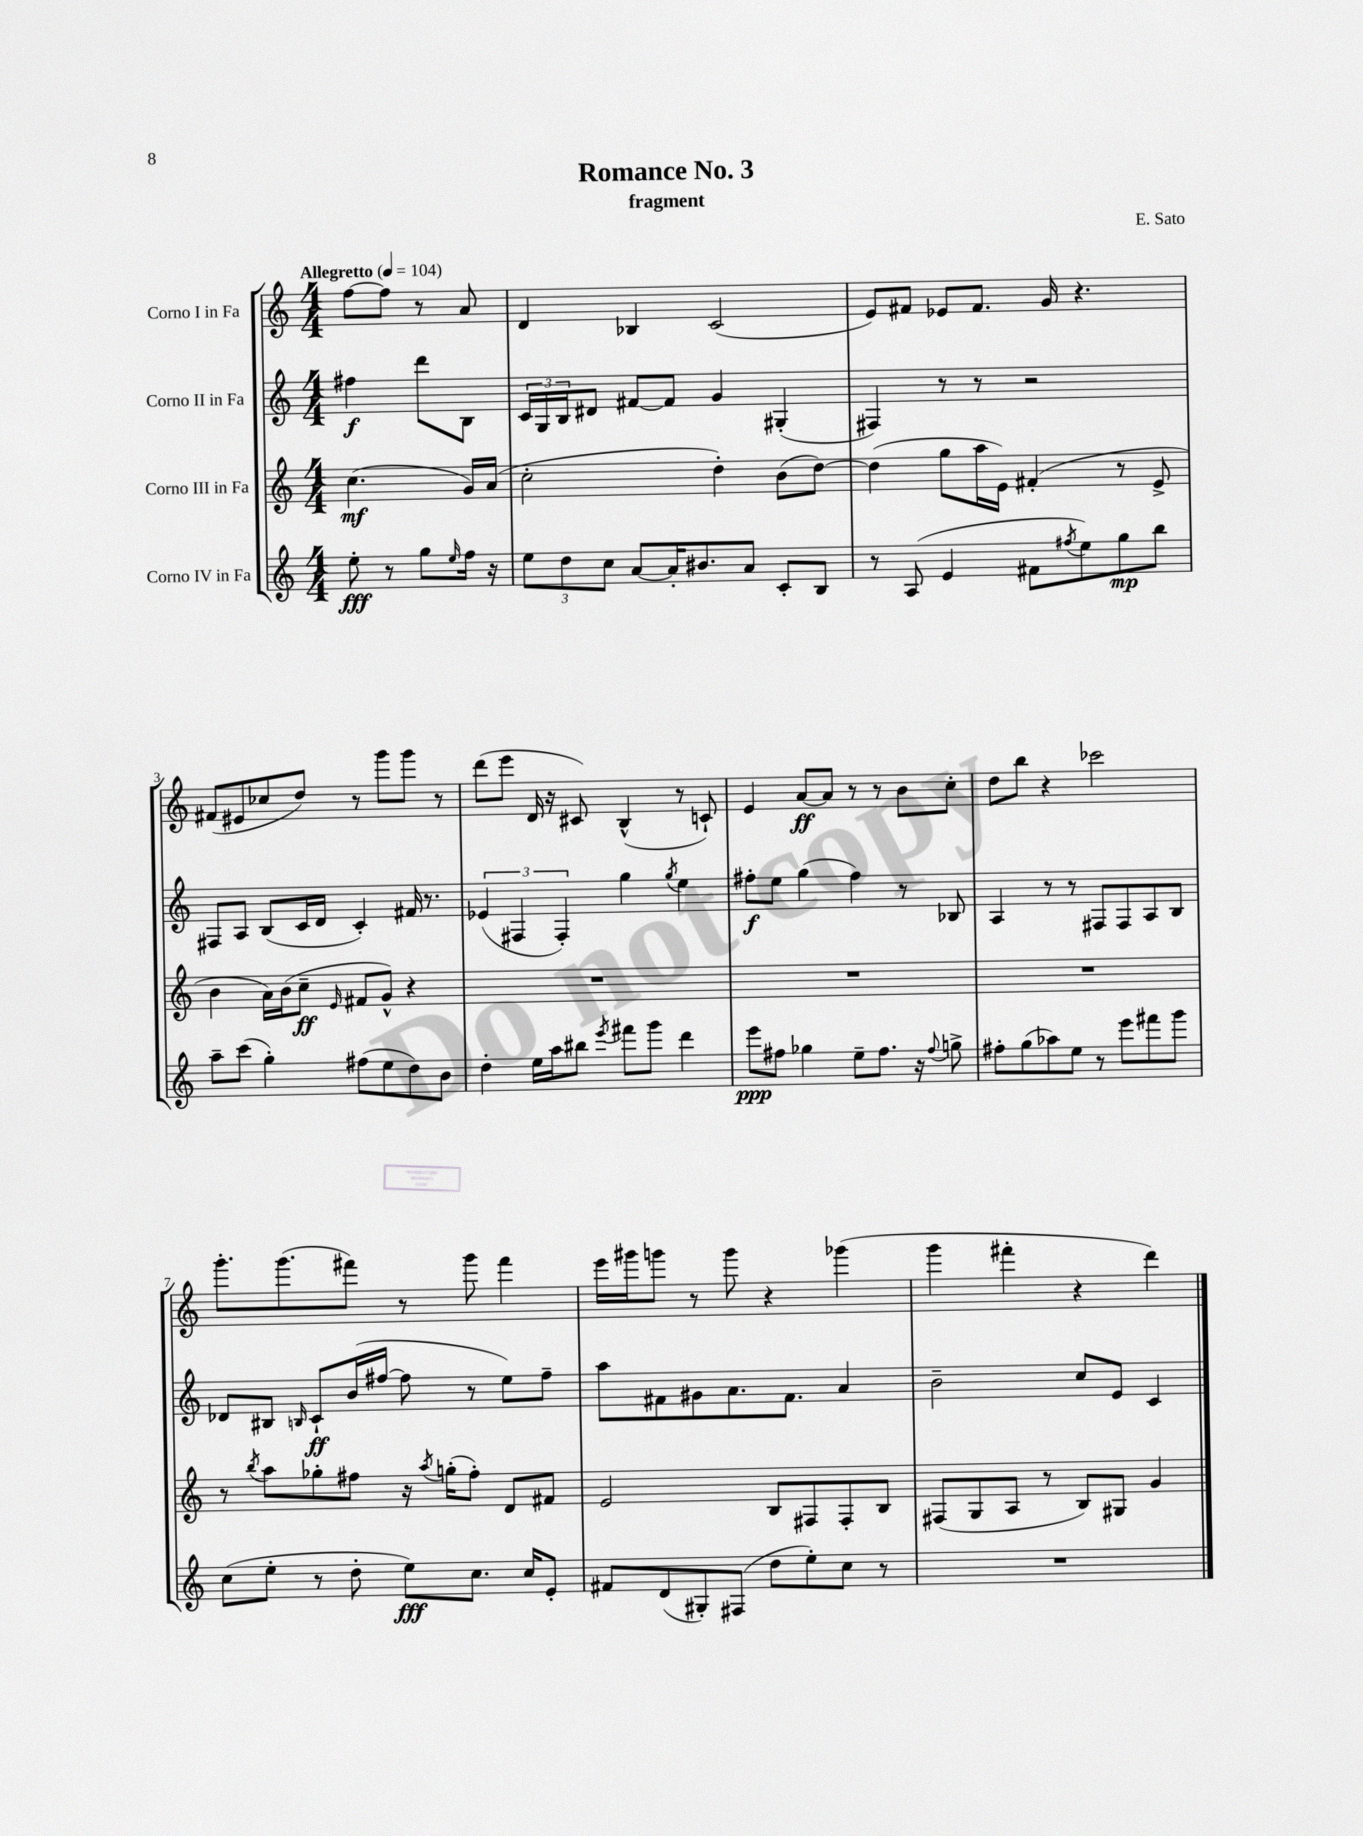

**kern	**kern	**kern	**kern
*staff4	*staff3	*staff2	*staff1
*clefG2	*clefG2	*clefG2	*clefG2
*k[]	*k[]	*k[]	*k[]
*M4/4	*M4/4	*M4/4	*M4/4
*MM104	*MM104	*MM104	*MM104
8ee'	(4.cc	4ff#	[8ff
8r	.	.	8ff]
8gg	.	8ddd	8r
16qqee	.	.	.
16ff	16g)	8B	8a
16r	(16a	.	.
=	=	=	=
12ee	2cc'	24c	4d
.	.	24G	.
12dd	.	24B	.
.	.	8d#	.
12cc	.	.	.
[8a	.	[8f#	4B-
16a']	.	8f#]	.
8.b#	.	.	.
.	4dd')	4g	(2c
8a	.	.	.
8c'	(8b	(4G#'	.
8B	[8dd)	.	.
=	=	=	=
8r	(4dd]	4F#)	8e)
(8A	.	.	8f#
4e	8gg	8r	8e-
.	16aa	8r	8.f#
.	16e)	.	.
8f#	(4f#'	2r	.
.	.	.	16g
8qff#	.	.	.
8ee)	.	.	4.r
8gg	8r	.	.
8bb	8e^	.	.
=	=	=	=
8aa~	4b	8F#	(8f#
(8ccc	.	8A	8e#
4gg')	16a)	(8B	8cc-
.	(16b	.	.
.	8cc~	16c	8dd)
.	.	16d	.
.	16qqe	.	.
(8ff#	8f#	4c')	8r
8ee	8g^^)	.	8ggg
8dd)	4r	16f#	8ggg
.	.	8.r	.
8b	.	.	8r
=	=	=	=
4dd'	1r	(6e-	(8ddd
.	.	.	8eee
.	.	6F#	.
16ee	.	.	16d
16aa	.	.	16r
.	.	6F#')	.
8bb#	.	.	8c#)
8qeee	.	.	.
8fff#	.	4gg	(4B^^
8ggg	.	.	.
.	.	8qgg	.
4ddd	.	4ee	8r
.	.	.	8c`)
=	=	=	=
8eee	1r	8ff#'	4e
8ff#	.	8ee	.
4gg-	.	(4gg	[8a
.	.	.	8a]
8ee~	.	4ff#)	8r
8.ff#	.	.	8r
.	.	8r	8b
16r	.	.	.
8qqff#	.	.	.
8gg^	.	8B-	8cc'
=	=	=	=
8ff#'	1r	4A	8dd
(8gg	.	.	8bb
8aa-)	.	8r	4r
8ee	.	8r	.
8r	.	8F#	2ccc-
8eee	.	8F#	.
8fff#	.	8A	.
8ggg	.	8B	.
=	=	=	=
(8cc	8r	8d-	8.ggg'
.	8qbb	.	.
8ee'	8aa	8B#	.
.	.	.	(8.ggg
.	.	16qqB	.
8r	8gg-'	8c`	.
8dd'	8ff#	(16b	8fff#)
.	.	[16ff#	.
8ee)	16r	8ff#]	8r
.	8qaa	.	.
.	(16gg'	.	.
8.cc	8ff#')	8r	8ggg
.	8d	8ee)	4fff#
16cc	.	.	.
8e'	8f#	8ff#~	.
=	=	=	=
8f#	2e	8aa	16eee
.	.	.	16ggg#
(8d	.	8f#	8ggg
8G#')	.	8g#	8r
(8F#	.	8.a	8ggg
8dd	8B	.	4r
.	.	8.f#	.
8ee')	8F#	.	.
8cc	8F#'	4a	(4ggg-
8r	8B	.	.
=	=	=	=
1r	(8F#	2b~	4ggg
.	8G	.	.
.	8A	.	4fff#'
.	8r	.	.
.	8B)	8cc	4r
.	8G#	8e	.
.	4g	4c	4ddd)
==	==	==	==
*-	*-	*-	*-
